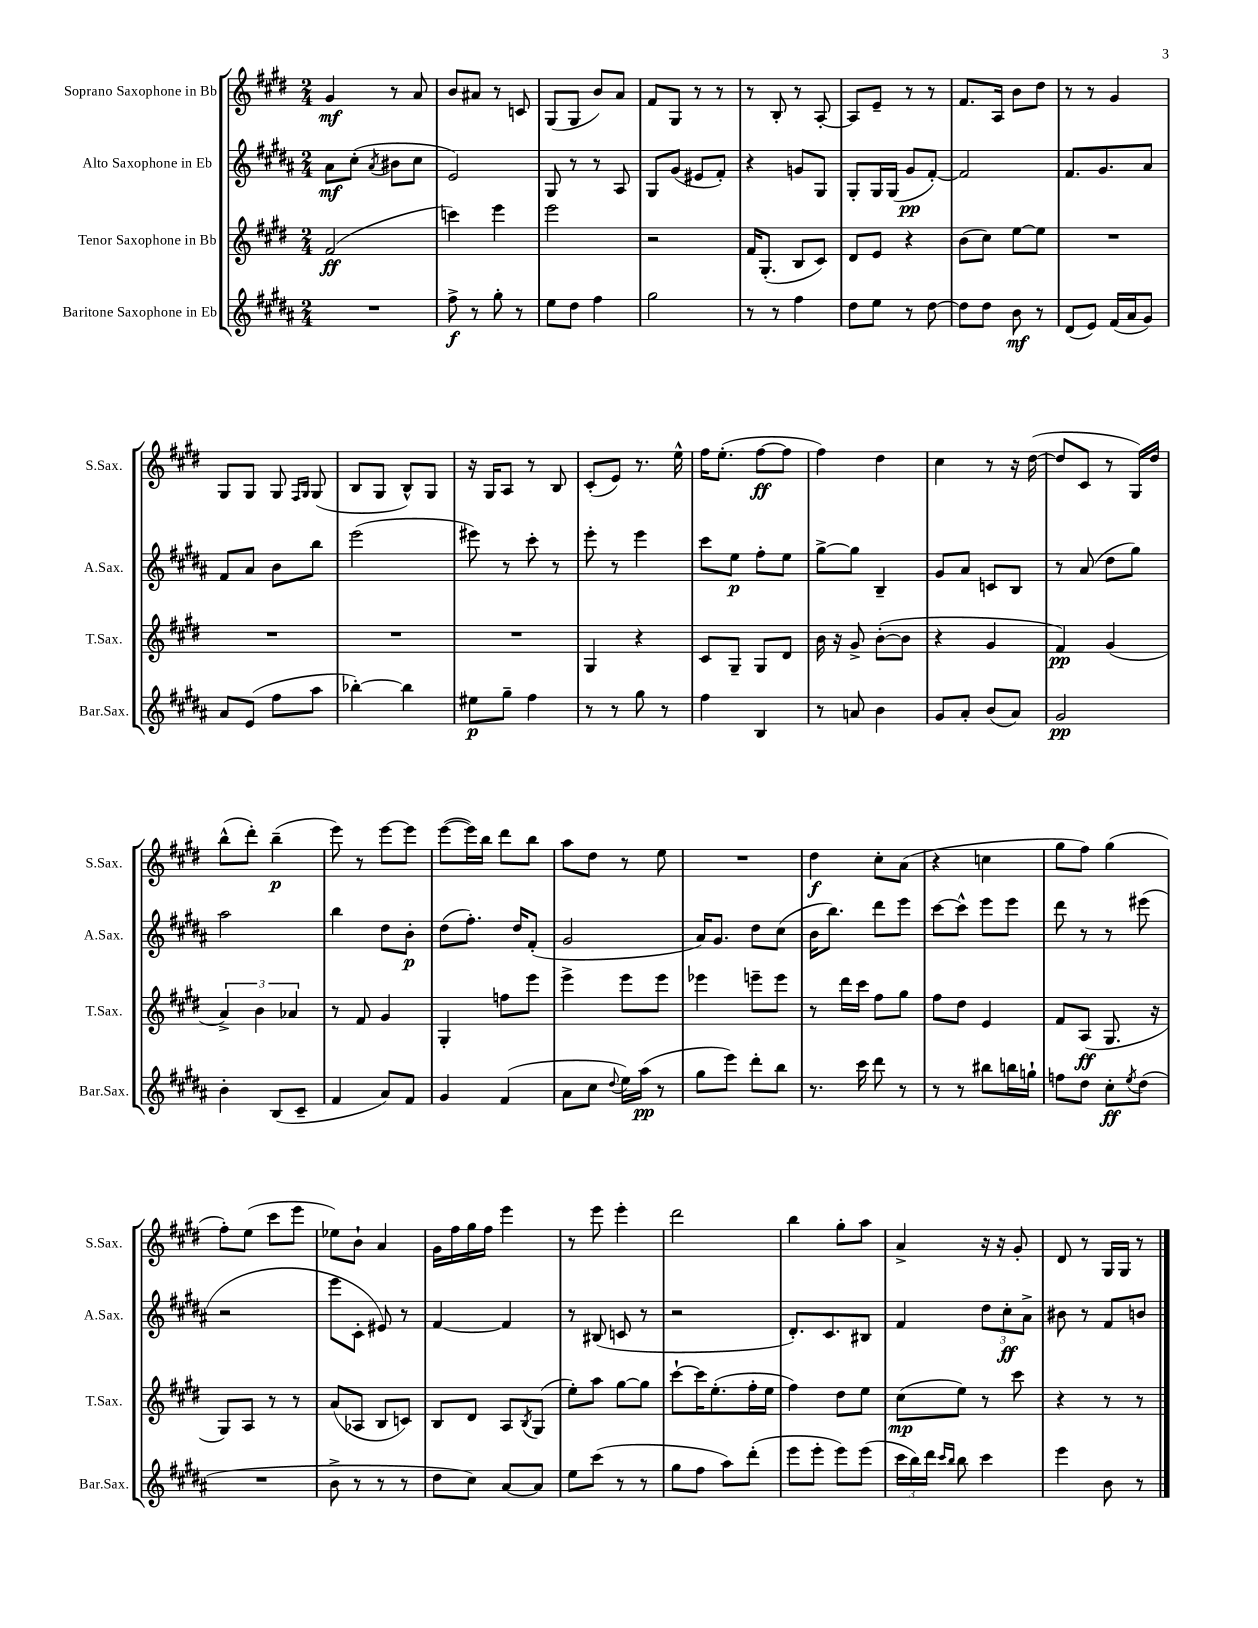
<<
\new StaffGroup <<
\new Staff = "s0" \with { instrumentName = "Soprano Saxophone in Bb" shortInstrumentName = "S.Sax." } {
    \clef treble \key e \major \numericTimeSignature \time 2/4
    gis'4\mf r8 a'8 |
    b'8 ais'8 r8 c'8 |
    gis8( gis8 b'8) a'8 |
    fis'8 gis8 r8 r8 |
    r8 b8-. r8 a8~-. |
    a8 e'8-- r8 r8 |
    fis'8. a16 b'8 dis''8 |
    r8 r8 gis'4 |
    gis8 gis8 gis8 \grace { fis16 gis16 } gis8( |
    b8 gis8 b8-^) gis8 |
    r16 gis16 a8 r8 b8 |
    cis'8-.( e'8) r8. e''16-^ |
    fis''16 e''8.-.( fis''8~\ff fis''8 |
    fis''4) dis''4 |
    cis''4 r8 r16 dis''16~( |
    dis''8 cis'8 r8 gis16) dis''16 |
    b''8-^( dis'''8-.) b''4--\p( |
    e'''8) r8 e'''8~ e'''8 |
    e'''8~( e'''16) b''16 dis'''8 b''8 |
    a''8 dis''8 r8 e''8 |
    R2 |
    dis''4\f cis''8-. a'8( |
    r4 c''4 |
    gis''8 fis''8) gis''4( |
    fis''8-.) e''8( cis'''8 e'''8 |
    ees''8) b'8-! a'4 |
    gis'16 fis''16 gis''16 fis''16 e'''4 |
    r8 e'''8 e'''4-. |
    dis'''2 |
    b''4 gis''8-. a''8 |
    a'4-> r16 r16 gis'8-. |
    dis'8 r8 gis16 gis16 r8 \bar "|." |
}
\new Staff = "s1" \with { instrumentName = "Alto Saxophone in Eb" shortInstrumentName = "A.Sax." } {
    \clef treble \key b \major \numericTimeSignature \time 2/4
    ais'8\mf cis''8-.( \acciaccatura { ais'8 } bis'8 cis''8 |
    e'2) |
    gis8 r8 r8 ais8 |
    gis8 gis'8( eis'8 fis'8-.) |
    r4 g'8 gis8 |
    gis8-. gis16 gis16( gis'8\pp fis'8~-.) |
    fis'2 |
    fis'8. gis'8. ais'8 |
    fis'8 ais'8 b'8 b''8 |
    e'''2( |
    eis'''8) r8 cis'''8-. r8 |
    e'''8-. r8 e'''4 |
    cis'''8 e''8\p fis''8-. e''8 |
    gis''8~-> gis''8 b4-- |
    gis'8 ais'8 c'8 b8 |
    r8 ais'8( dis''8 gis''8) |
    ais''2 |
    b''4 dis''8 b'8-.\p |
    dis''8( fis''8.-.) dis''16 fis'8-.( |
    gis'2 |
    ais'16) gis'8. dis''8 cis''8( |
    b'16 b''8.) dis'''8 e'''8 |
    cis'''8~ cis'''8-^ e'''8 e'''8 |
    dis'''8 r8 r8 eis'''8( |
    r2 |
    e'''8 cis'8-. eis'8) r8 |
    fis'4~ fis'4 |
    r8 bis8( c'8 r8 |
    r2 |
    dis'8.-.) cis'8. bis8 |
    fis'4 \tuplet 3/2 { dis''8 cis''8-.\ff ais'8-> } |
    bis'8 r8 fis'8 b'8 \bar "|." |
}
\new Staff = "s2" \with { instrumentName = "Tenor Saxophone in Bb" shortInstrumentName = "T.Sax." } {
    \clef treble \key e \major \numericTimeSignature \time 2/4
    fis'2\ff( |
    c'''4) e'''4 |
    e'''2 |
    r2 |
    fis'16 gis8.-.( b8 cis'8) |
    dis'8 e'8 r4 |
    b'8( cis''8) e''8~ e''8 |
    R2 |
    R2 |
    R2 |
    R2 |
    gis4 r4 |
    cis'8 gis8-- gis8 dis'8 |
    b'16 r16 gis'8-> b'8~-.( b'8 |
    r4 gis'4 |
    fis'4\pp) gis'4( |
    \tuplet 3/2 { a'4->) b'4 aes'4 } |
    r8 fis'8 gis'4 |
    gis4-. f''8 e'''8 |
    e'''4-> e'''8 e'''8 |
    ees'''4 e'''8-- e'''8 |
    r8 dis'''16 cis'''16 fis''8 gis''8 |
    fis''8 dis''8 e'4 |
    fis'8 a8\ff( gis8. r16 |
    gis8) a8 r8 r8 |
    a'8( aes8 b8 c'8) |
    b8 dis'8 a8 \acciaccatura { b8 } gis8( |
    e''8-.) a''8 gis''8~ gis''8 |
    cis'''8~-! cis'''16 e''8.-.( fis''16-. e''16 |
    fis''4) dis''8 e''8 |
    cis''8\mp( e''8) r8 cis'''8 |
    r4 r8 r8 \bar "|." |
}
\new Staff = "s3" \with { instrumentName = "Baritone Saxophone in Eb" shortInstrumentName = "Bar.Sax." } {
    \clef treble \key b \major \numericTimeSignature \time 2/4
    R2 |
    fis''8->\f r8 gis''8-. r8 |
    e''8 dis''8 fis''4 |
    gis''2 |
    r8 r8 fis''4 |
    dis''8 e''8 r8 dis''8~ |
    dis''8 dis''8 b'8\mf r8 |
    dis'8( e'8) fis'16( ais'16 gis'8) |
    ais'8 e'8( fis''8 ais''8 |
    bes''4~-.) bes''4 |
    eis''8\p gis''8-- fis''4 |
    r8 r8 gis''8 r8 |
    fis''4 b4 |
    r8 a'8 b'4 |
    gis'8 ais'8-. b'8( ais'8) |
    gis'2\pp |
    b'4-. b8( cis'8-- |
    fis'4 ais'8) fis'8 |
    gis'4 fis'4( |
    ais'8 cis''8 \appoggiatura { dis''8 } e''16) ais''16\pp( r8 |
    gis''8 e'''8) dis'''8-. b''8 |
    r8. cis'''16 dis'''8 r8 |
    r8 r8 bis''8 b''16 g''16-! |
    f''8 dis''8 cis''8-.\ff \acciaccatura { e''8 } dis''8( |
    R2 |
    b'8-> r8 r8 r8 |
    dis''8 cis''8) ais'8~ ais'8 |
    e''8 cis'''8( r8 r8 |
    gis''8 fis''8 ais''8) dis'''8-.( |
    e'''8 e'''8-. e'''8) e'''8( |
    \tuplet 3/2 { cis'''16 b''16) dis'''16 } \grace { cis'''16 b''16 } b''8 cis'''4 |
    e'''4 b'8 r8 \bar "|." |
}
>>
>>
\layout { \context { \Score \remove "Bar_number_engraver" } }
